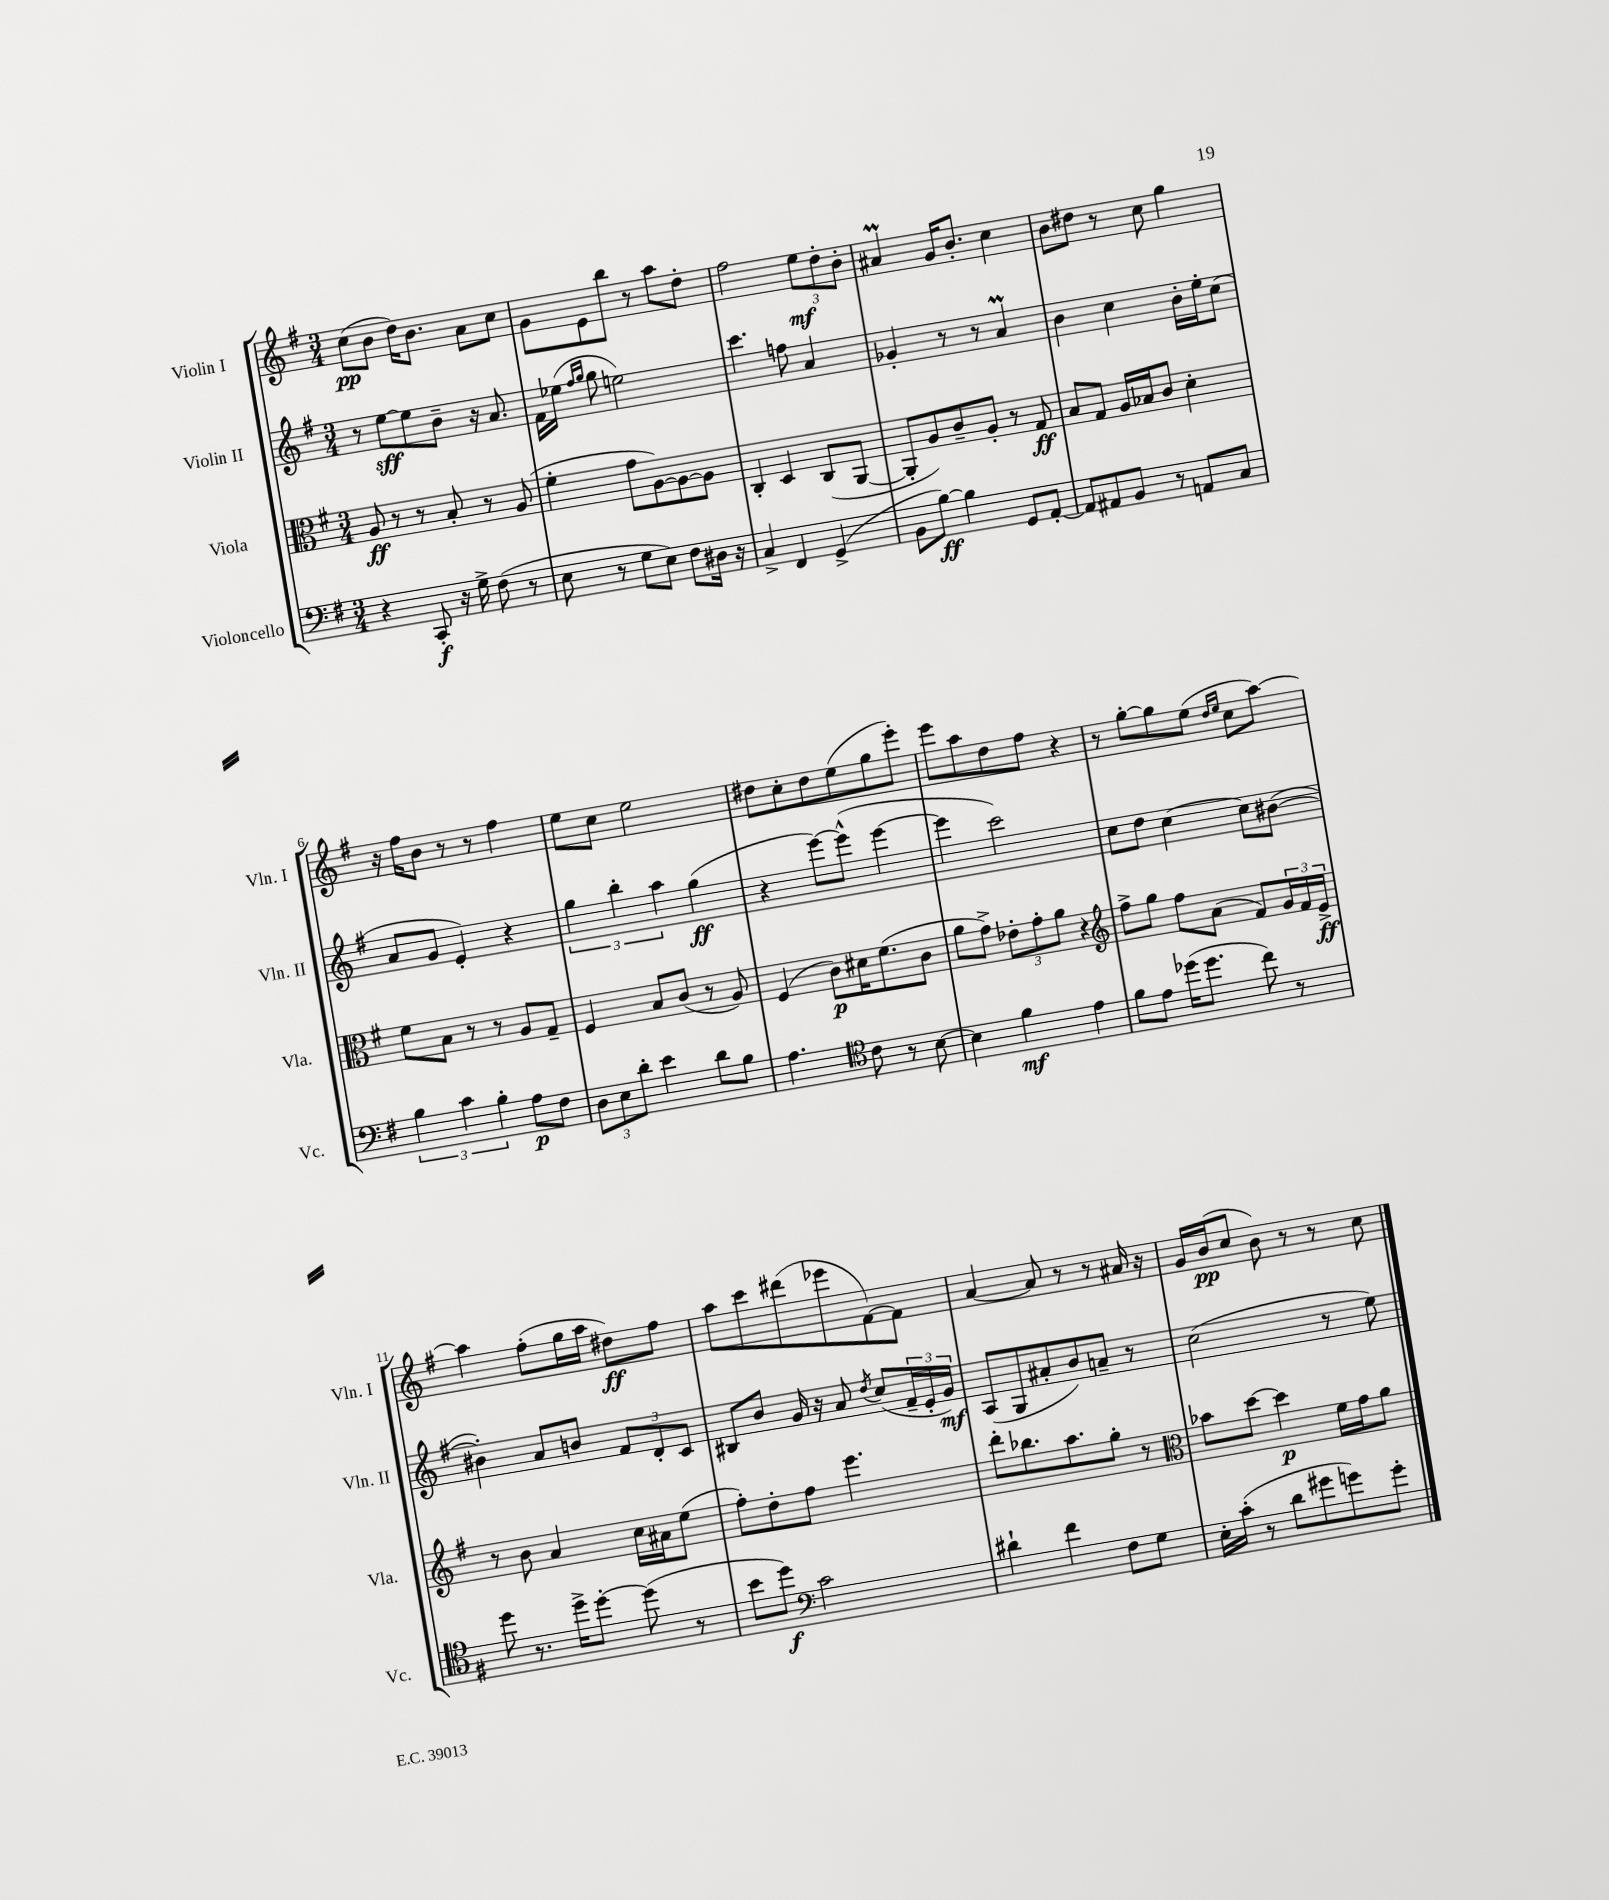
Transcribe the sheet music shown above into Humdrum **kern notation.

**kern	**kern	**kern	**kern
*staff4	*staff3	*staff2	*staff1
*clefF4	*clefC3	*clefG2	*clefG2
*k[f#]	*k[f#]	*k[f#]	*k[f#]
*M3/4	*M3/4	*M3/4	*M3/4
4r	8A/	8r	(8cc\L
.	8r	[8ee\L	8b\J
8CC'/	8r	8ee\]	16dd\LK)
.	.	.	8.b\J
16r	8B'/	8b~\J	.
16G^\	.	.	.
(8F#\	8r	16r	8a\L
.	.	8.a/	.
8r	(8A/	.	8cc\J
=	=	=	=
8E\	4f#'\	16f#\LL	8g\L
.	.	(16ee-\JJ	.
.	.	16qqff#/LL	.
.	.	16qqgg/JJ	.
8r	.	8gg\	8e\
8G\L	8g\L	2ee\)	8bb\J
8E\J)	[8A\)	.	8r
8F#\L	8A\_	.	8aa\L
16D#\Jk	8A\]J	.	8dd'\J
16r	.	.	.
=	=	=	=
4C^/	4C'/	4.ccc\	2ff#\
4FF#/	4D/	.	.
.	.	8ff\	.
(4GG^/	(8C/L	4a/	12ee\L
.	.	.	12dd'\
.	[8AA/J	.	.
.	.	.	12b'\J
=	=	=	=
8BB\L	8AA'/]L	4g-'/	4a#/
[8B\J)	8A/)	.	.
4B\]	8c~/	8r	16g/LK
.	.	.	8.b'/J
.	8A'/J	8r	.
8GG/L	8r	4a/	4cc\
[8AA'/J	8G/	.	.
=	=	=	=
8AA/]L	8B/L	4b\	8b\L
8AA#/	8G/J	.	8dd#\J
8BB/J	16A/LL	4cc\	8r
.	16B-/J	.	.
8r	8c/J	.	8cc\
8AA/L	4d'\	16b'\LL	4gg\
.	.	16ee'\J	.
8C/J	.	(8cc\J	.
=	=	=	=
6B\	8f#\L	8a/L	16r
.	.	.	16ff#\LK
.	8B\J	8g/J	8b\J
6c\	.	.	.
.	8r	4e'/)	8r
6B'\	.	.	.
.	8r	.	8r
8A\L	8A/L	4r	4ff#\
8F#\J	8G~/J	.	.
=	=	=	=
12D\L	4F#/	6gg\	8ee\L
12E\	.	.	.
.	.	.	8cc\J
12d'\J	.	6bb'\	.
4e\	8B/L	.	2ee\
.	.	6aa\	.
.	(8c/J	.	.
8d\L	8r	(4gg\	.
8B\J	8A/)	.	.
=	=	=	=
4.A\	(4F#/	4r	8dd#\L
.	.	.	8cc'\
.	8c\L)	[8eee\L)	8dd#\
*clefC4	*	*	*
8c\	16d#\K	(8eee^^\]J	(8ee\
.	(8.f#\	.	.
8r	.	[4eee\	8gg\
[8B\	8c\J	.	8eee'\J)
=	=	=	=
4B\]	8a\L	4eee\]	8eee\L
.	8g^\J)	.	8aa\
4f#\	12e-'\L	2ccc\)	8dd\
.	12g'\	.	.
.	.	.	8ff#\J
.	12a\J	.	.
4e\	4r	.	4r
=	=	=	=
*	*clefG2	*	*
8f#\L	8ff#^\L	8cc\L	8r
8e\J	8gg\J	8dd\J	[8gg'\L
(16dd-\LK	8ff#\L	[4cc\	8gg\]
8.dd-\J	.	.	.
.	(8a\J	.	(8ee\J
.	.	.	16qqdd/LL
.	.	.	16qqee/JJ
8cc\)	8f#/L)	8cc\]L	8cc\L
8r	24g/L	([8b#\J	[8aa\J)
.	24f#/	.	.
.	24e^/JJ	.	.
=	=	=	=
8dd\	8r	4b#'\])	4aa\]
8.r	8b\	.	.
.	4a/	8a/L	(8ff#'\L
16dd^\LK	.	.	.
[8dd'\J	.	8b/J	16gg\L
.	.	.	16aa\JJ
(8dd\]	16cc\LL	12f#/L	8dd#\L)
.	16a#\J	.	.
.	.	12d'/	.
8r	(8ee\J	.	8ff#\J
.	.	12c/J	.
=	=	=	=
8b\L	8ff#'\L)	8B#/L	8aa\L
8dd\J)	8dd'\	8b/J	8ccc\
*clefF4	*	*	*
2c\	8ff#\J	16g/	(8ddd#\
.	.	16r	.
.	4.eee\	8a/	8eee-\
.	.	8qdd/	.
.	.	(8cc/L	[8f#\)
.	.	24f#~/L	8f#\]J
.	.	24e'/	.
.	.	24g/JJ)	.
=	=	=	=
4d#`\	8ddd'\L	(8A/L	[4a/
.	8.bb-\	8G/	.
4f#\	.	8a#'/	8a/]
.	8.aa\	.	.
.	.	8b/)	8r
8F#\L	8gg'\J	8a~/J	8r
8G\J	8r	8r	16a#/
.	.	.	16r
=	=	=	=
*	*clefC3	*	*
16E'\LL	8b-\L	(2cc\	16g/LL
(16c'\JJ	.	.	(16b/J
8r	[8dd\J	.	8cc/J
8d\L	4dd\]	.	8b\)
8g#\	.	.	8r
8g\)	16f#\LL	8r	8r
.	16g\J	.	.
8g'\J	8a\J	8ee\)	8cc\
==	==	==	==
*-	*-	*-	*-
